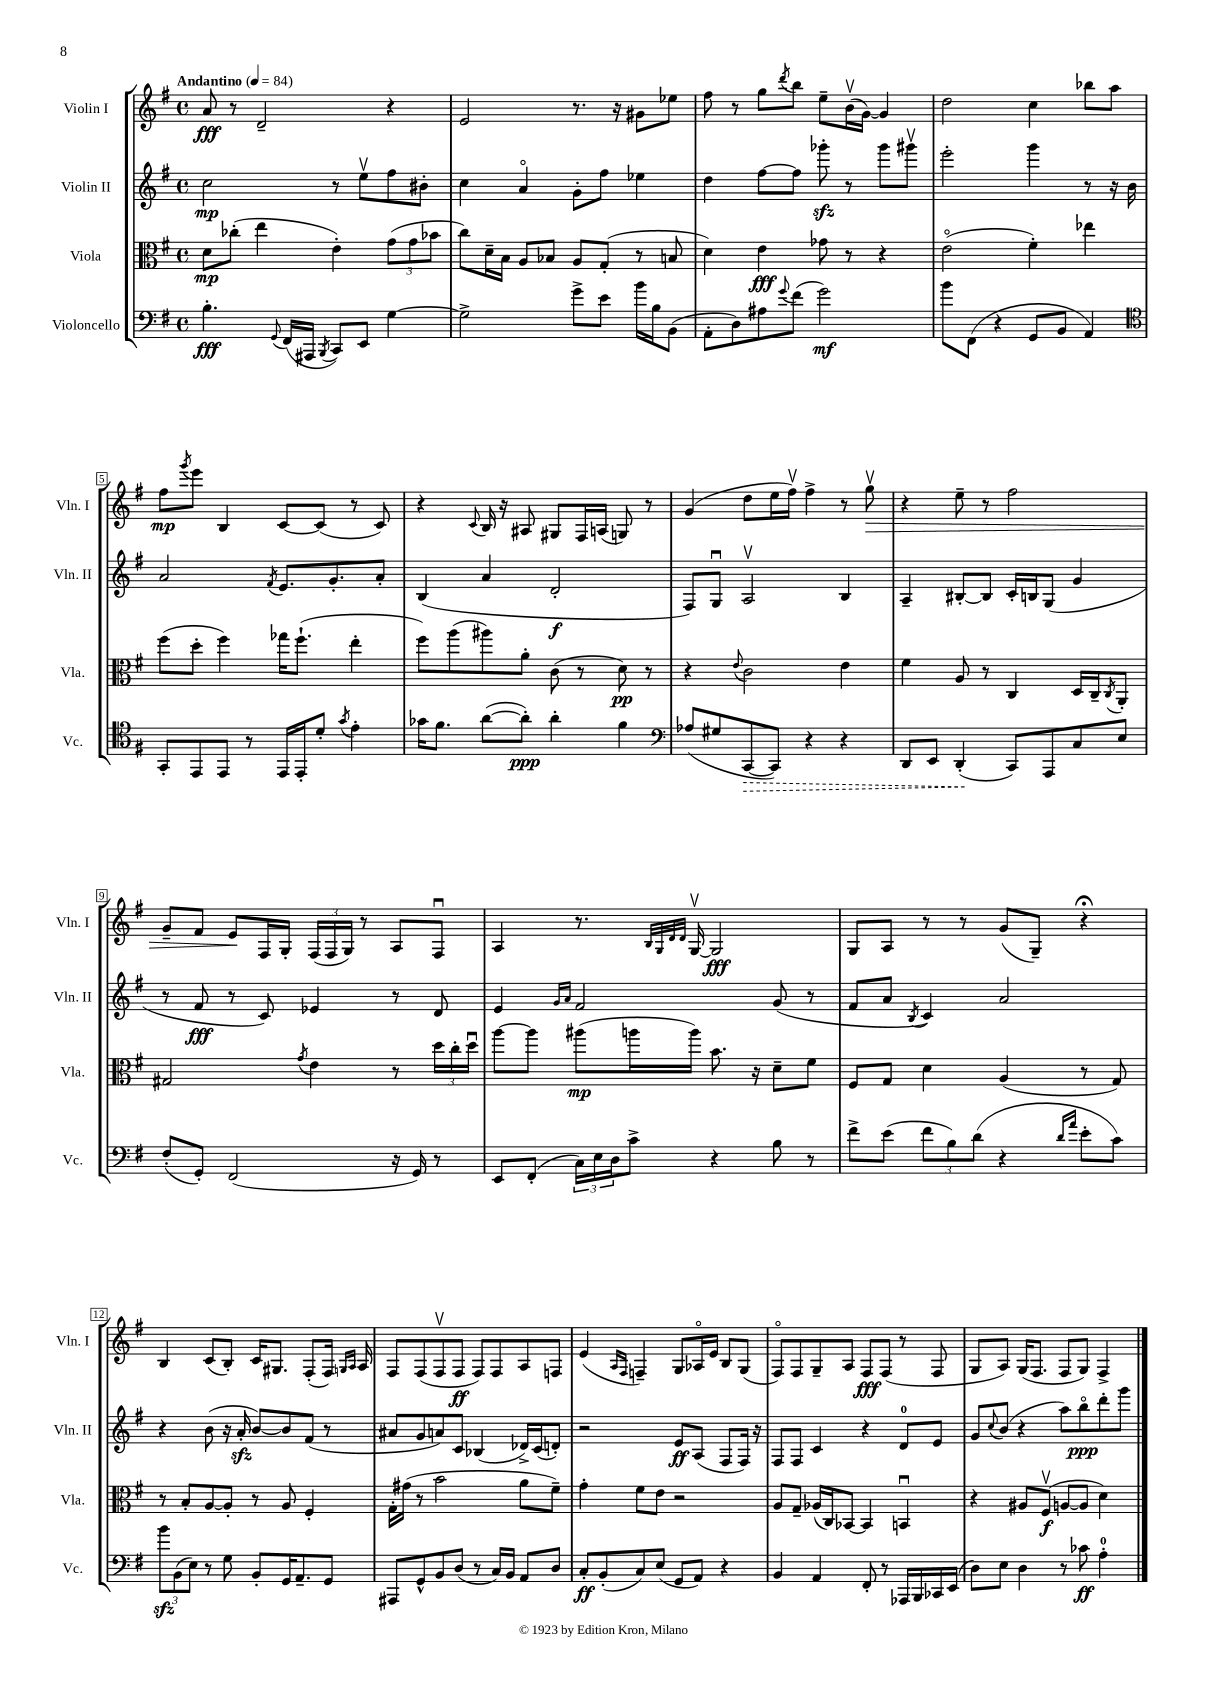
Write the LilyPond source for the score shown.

<<
\new StaffGroup <<
\new Staff = "s0" \with { instrumentName = "Violin I" shortInstrumentName = "Vln. I" } {
    \clef treble \key g \major \defaultTimeSignature \time 4/4 \tempo "Andantino" 4 = 84
    a'8\fff r8 d'2-- r4 |
    e'2 r8. r16 gis'8 ees''8 |
    fis''8 r8 g''8 \acciaccatura { d'''8 } b''8 e''8-- b'16\upbow( g'16~) g'4 |
    d''2 c''4 bes''8 a''8 |
    fis''8\mp \acciaccatura { g'''8 } e'''8 b4 c'8~ c'8( r8 c'8) |
    r4 \appoggiatura { c'8 } b16 r16 ais8 gis8 fis16 a16( g8) r8 |
    g'4( d''8 e''16 fis''16\upbow) fis''4-> r8 g''8\upbow\> |
    r4 e''8-- r8 fis''2 |
    g'8-- fis'8 e'8\! fis16 g16-. \tuplet 3/2 { fis16( fis16 g16) } r8 a8 fis8\downbow |
    a4 r8. \grace { b32 g32 d'32 d'32 } g16~\upbow g2\fff |
    g8 a8 r8 r8 g'8( g8--) r4\fermata |
    b4 c'8( b8-.) c'16 gis8. fis8-.( fis16) \grace { g16 a16 } a16 |
    fis8 fis8( fis8\upbow fis8\ff fis8) fis8 a8 f8 |
    e'4( \grace { a16 fis16 } f4--) g8 aes16\flageolet e'16 b8 g8( |
    fis8\flageolet) fis8 g8-- a8 fis8\fff fis8( r8 fis8 |
    g8 a8) g16( fis8. fis8 g8) fis4-> \bar "|." |
}
\new Staff = "s1" \with { instrumentName = "Violin II" shortInstrumentName = "Vln. II" } {
    \clef treble \key g \major \defaultTimeSignature \time 4/4
    c''2\mp r8 e''8\upbow fis''8 bis'8-. |
    c''4 a'4\flageolet g'8-. fis''8 ees''4 |
    d''4 fis''8~ fis''8 ges'''8-.\sfz r8 ges'''8 gis'''8\upbow |
    e'''2-. g'''4 r8 r16 b'16 |
    a'2 \acciaccatura { fis'8 } e'8. g'8.-. a'8-. |
    b4( a'4 d'2-.\f |
    fis8) g8\downbow a2\upbow b4 |
    a4-- bis8~-. bis8 c'16-. b16 g8( g'4 |
    r8 fis'8\fff r8 c'8) ees'4 r8 d'8 |
    e'4 \grace { g'16 a'16 } fis'2 g'8( r8 |
    fis'8 a'8 \acciaccatura { b8 } c'4) a'2 |
    r4 b'8( r16 a'16-.\sfz b'8~) b'8 fis'8( r8 |
    ais'8 g'8 a'8) c'8 bes4( des'16->) c'16( d'8-.) |
    r2 e'8\ff a8( fis8 fis16) r16 |
    fis8 fis8 c'4 r4 d'8-0 e'8 |
    g'8 \appoggiatura { c''8 } b'8( r4 a''8) b''8\flageolet\ppp d'''8-. g'''8 \bar "|." |
}
\new Staff = "s2" \with { instrumentName = "Viola" shortInstrumentName = "Vla." } {
    \clef alto \key g \major \defaultTimeSignature \time 4/4
    d'8\mp ces''8-.( e''4 e'4-.) \tuplet 3/2 { g'8( g'8 bes'8 } |
    c''8) d'16-- b16 a8 bes8 a8 g8-.( r8 b8 |
    d'4) e'4\fff ges'8 r8 r4 |
    e'2\flageolet( fis'4-.) ees''4 |
    fis''8( d''8-. fis''4) ges''16 fis''8.-!( e''4-. |
    fis''8) a''8( ais''8) a'8-. c'8( r8 d'8\pp) r8 |
    r4 \appoggiatura { e'8 } c'2 e'4 |
    fis'4 a8 r8 c4 d16 c16-- \acciaccatura { c8 } a,8-. |
    gis2 \acciaccatura { g'8 } e'4 r8 \tuplet 3/2 { d''16 c''16-. d''16\downbow } |
    a''8~ a''8 ais''8\mp( a''16 a''16) b'8. r16 d'8-- fis'8 |
    fis8 g8 d'4 a4( r8 g8) |
    r8 b8-. a8~ a8-. r8 a8 fis4-. |
    g16-. gis'16( r8 b'2 a'8 fis'8--) |
    g'4-. fis'8 e'8 r2 |
    a8 g8-- aes16( c16) bes,8~ bes,4 b,4\downbow |
    r4 ais8 fis8\upbow\f( a8~ a8 d'4) \bar "|." |
}
\new Staff = "s3" \with { instrumentName = "Violoncello" shortInstrumentName = "Vc." } {
    \clef bass \key g \major \defaultTimeSignature \time 4/4
    b4.-.\fff \appoggiatura { g,8 } fis,16( ais,,16 \acciaccatura { b,,8 } c,8) e,8 g4~ |
    g2-> g'8-> e'8 b'16 b16 b,8( |
    a,8-. d8) ais8 \appoggiatura { g'8 } fis'8( g'2\mf) |
    b'8 fis,8( r4 g,8 b,8 a,4) |
    \clef tenor g,8-. e,8 e,8 r8 e,16 e,16-. d'8-. \acciaccatura { g'8 } e'4-. |
    ges'16 fis'8. a'8~( a'8-.\ppp) a'4-. fis'4 |
    \clef bass aes8( gis8 \once \override Hairpin.style = #'dashed-line c,8~\> c,8) r4 r4 |
    d,8 e,8 d,4-.\!( c,8) a,,8 c8 e8 |
    fis8-.( g,8-.) fis,2( r16 g,16) r8 |
    e,8 fis,8-.( \tuplet 3/2 { c16) e16 d16 } c'8-> r4 b8 r8 |
    fis'8-> e'8( \tuplet 3/2 { fis'8 b8) d'8( } r4 \grace { d'16 a'16 } e'8-. c'8) |
    \tuplet 3/2 { b'8\sfz b,8( e8) } r8 g8 b,8-. g,16 a,8.-- g,8 |
    ais,,8 g,8-^ b,8 d8( r8 c16) b,16 a,8 d8 |
    c8-.\ff b,8-.( c8) e8( g,8 a,8) r4 |
    b,4 a,4 fis,8-. r8 aes,,16 b,,16 ces,16 e,16( |
    d8) e8 d4 r8 ces'8\ff a4-0-. \bar "|." |
}
>>
>>
\layout { \context { \Score \override BarNumber.stencil = #(make-stencil-boxer 0.1 0.3 ly:text-interface::print) } }
